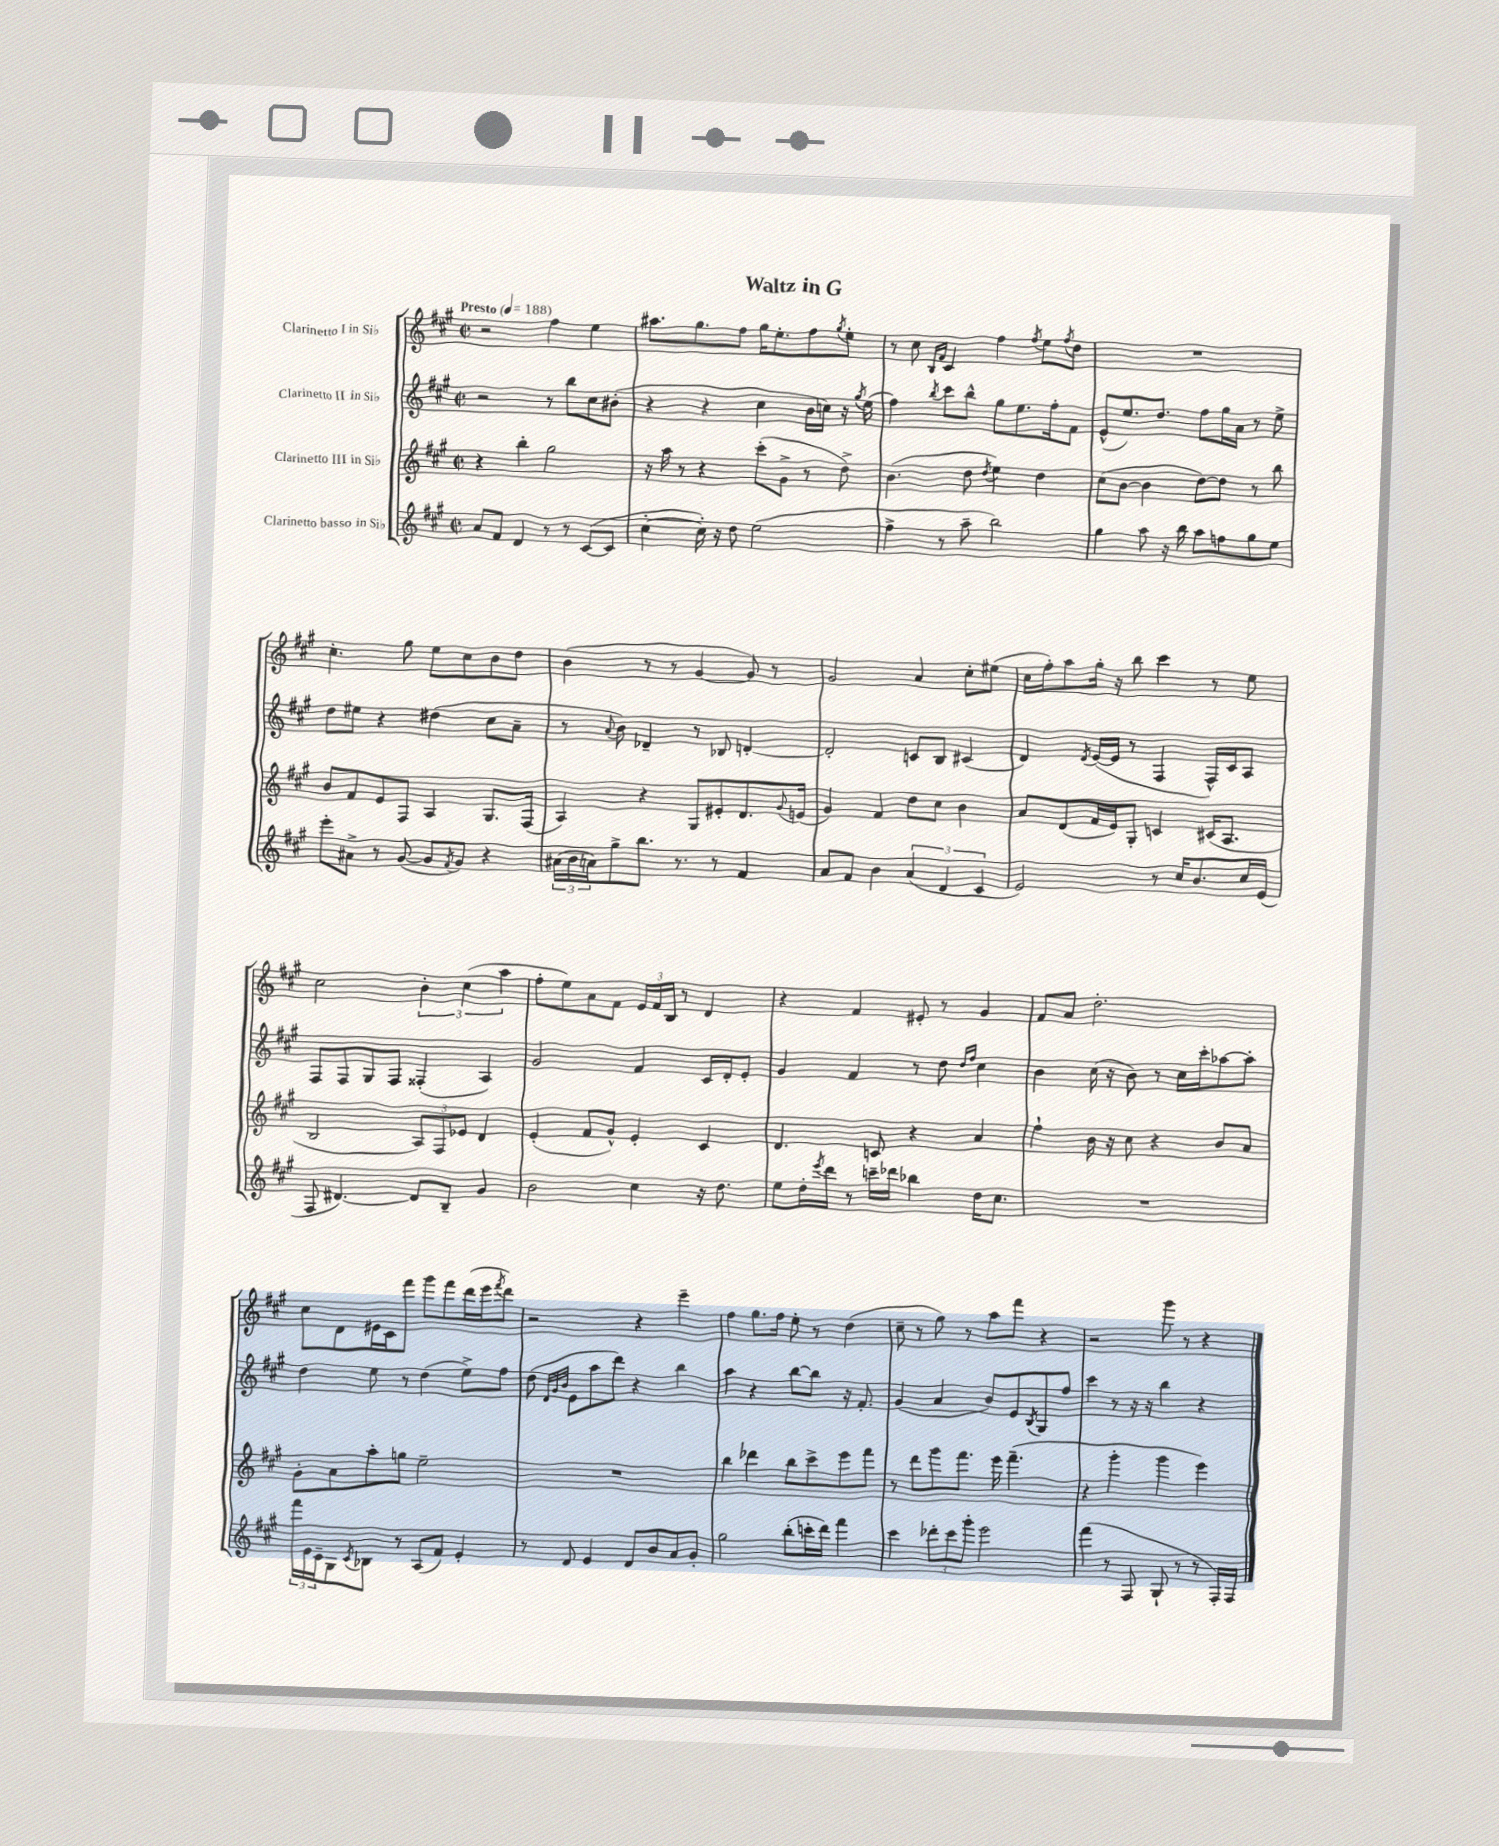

**kern	**kern	**kern	**kern
*staff4	*staff3	*staff2	*staff1
*clefG2	*clefG2	*clefG2	*clefG2
*k[f#c#g#]	*k[f#c#g#]	*k[f#c#g#]	*k[f#c#g#]
*M2/2	*M2/2	*M2/2	*M2/2
*met(c|)	*met(c|)	*met(c|)	*met(c|)
*MM188	*MM188	*MM188	*MM188
8a	4r	2r	2r
8f#	.	.	.
4d	4bb'	.	.
8r	2gg#	8r	4ff#
8r	.	8bb	.
([8c#	.	8cc#	4ee
8c#]	.	(8b#'	.
=	=	=	=
[4cc#'	16r	4r	8.aa#
.	16aa	.	.
.	8r	.	.
.	.	.	8.gg#
16cc#'])	4r	4r	.
16r	.	.	.
8dd	.	.	8ff#
(2ee	(8ccc#'	4cc#	16gg#
.	.	.	8.ee'
.	8g#^	.	.
.	8r	16b	8ff#
.	.	16cc)	.
.	.	.	8qgg#
.	8dd^)	16r	8ee'
.	.	8qgg#	.
.	.	(16ee	.
=	=	=	=
4ff#^	(4.b	4ff#)	8r
.	.	.	8cc#
.	.	.	16qqB
.	.	8qbb	16qqf#
8r	.	8ccc#	4c#
8aa~	8dd	8bb^^	.
.	8qdd	.	.
2bb)	4ee)	8gg#	4ff#
.	.	8.ee	.
.	.	.	8qff#
.	4dd	.	8ee
.	.	16ff#'	.
.	.	.	8qff#
.	.	8f#	8dd
=	=	=	=
4gg#	(8cc#	(8e^^	1r
.	[8b	8.ee)	.
8aa	4b]	.	.
.	.	8.dd	.
16r	.	.	.
16bb	.	.	.
8aa	[8dd)	8ff#	.
8ff	8dd]	16gg#	.
.	.	16a	.
8gg#	8r	8r	.
8ee	8bb	8ee^	.
=	=	=	=
8eee'	8b	8dd	4.cc#'
8a#^	8f#	8ee#	.
8r	8e	4r	.
([8g#	8F#	.	8gg#
8g#]	4A	(4dd#	8ee
8qf#	.	.	.
8g#)	.	.	8cc#
4r	8.G#	8cc#	8b
.	.	8a~	8dd
.	(16F#	.	.
=	=	=	=
(24a#	4A)	8r	(4b
24b	.	.	.
24a)	.	.	.
.	.	8qqa	.
8gg#^	.	8b)	.
8.bb	4r	4d-~	8r
.	.	.	8r
8.r	.	.	.
.	8G#	8r	[4g#
8r	8e#'	8B-	.
4f#	8.d	[4d'	8g#])
.	.	.	8r
.	8qqg#	.	.
.	(16e	.	.
=	=	=	=
8a	4g#)	2d']	2g#
8f#	.	.	.
4b	4f#	.	.
(6a	8dd	8c	4a
.	8cc#	8B	.
6d	.	.	.
.	4b	(4c#	8cc#'
6c#	.	.	.
.	.	.	(8ee#
=	=	=	=
2e)	8a	4d)	16cc#
.	.	.	16ff#')
.	(8d	.	8aa
.	.	8qd	.
.	16f#	([16e	16gg#'
.	16e)	16e]	16r
.	8G#'	8r	8bb
8r	4c	4F#	4ccc#
16cc#	.	.	.
8.b	.	.	.
.	(16c#	16F#^^)	8r
.	8.A	16c#	.
16cc#	.	8A	8ee
(16e	.	.	.
=	=	=	=
8F#	2B	8F#	2cc#
[4.d#)	.	8F#	.
.	.	8G#	.
.	.	8F#	.
8d#]	12A)	(4F##'	6b'
.	12F#	.	.
8B~	.	.	.
.	12e-	.	(6cc#
4g#	4d	4A)	.
.	.	.	6aa
=	=	=	=
2b	(4e'	2g#	8ff#'
.	.	.	8ee)
.	8f#	.	8a
.	8g#^^)	.	8f#
4cc#	4e'	4f#	24e
.	.	.	24f#
.	.	.	24B
.	.	.	8r
16r	4c#	16c#	4d
8.dd	.	16d'	.
.	.	8e'	.
=	=	=	=
8ee	4.d	4g#	4r
16dd'	.	.	.
8qeee	.	.	.
16ddd	.	.	.
8r	.	4f#	4f#
16ccc~	8c	.	.
16ddd-	.	.	.
4bb-	4r	8r	8e#'
.	.	8dd	8r
.	.	16qqdd	.
.	.	16qqff#	.
16dd	4a	4cc#	4g#
8.cc#	.	.	.
=	=	=	=
1r	4ff#`	4b	8f#
.	.	.	8a
.	16b	(16cc#	2.dd'
.	16r	16r	.
.	8cc#	8b)	.
.	4r	8r	.
.	.	16cc#	.
.	.	16ccc#'	.
.	8b	[8aa-	.
.	8a	8aa-']	.
=	=	=	=
24fff#	8g#'	4dd	8cc#
24e	.	.	.
24c#~	.	.	.
8G#	8a	.	8d
8qc#	.	.	.
8B-	8aa'	8ee	16e#
.	.	.	16c#
8r	8gg	8r	8fff#
(8A	2ee~	(4dd	8ggg#
8f#)	.	.	8fff#
4e'	.	8ee^)	(16ddd
.	.	.	16eee
.	.	.	8qfff#
.	.	8ff#	8ddd)
=	=	=	=
8r	1r	(8dd	2r
.	.	32qqd	.
.	.	32qqg#	.
.	.	32qqb	.
8d	.	8e	.
4e	.	8aa	.
.	.	8ddd)	.
8d	.	4r	4r
8b	.	.	.
8a	.	4bb	4eee~
8g#'	.	.	.
=	=	=	=
2gg#	4bb	4aa	4ff#
.	4ddd-	4r	8.gg#
.	.	.	16ff#
(8bb'	8bb	[8bb	8ee'
16ccc'	8ccc#^	8bb]	8r
16ddd)	.	.	.
4fff#	8eee	16r	(4dd
.	.	8.f#'	.
.	8fff#	.	.
=	=	=	=
4ccc#	8r	(4g#	8cc#~
.	8ddd	.	8r
12ddd-'	8ggg#	4a	8gg#)
12ccc#	.	.	.
.	8.fff#	.	8r
12ggg#'	.	.	.
2eee	.	8b)	8aa
.	16eee	.	.
.	(4.fff#~	8e	8fff#
.	.	8qB	.
.	.	8G#	4r
.	.	8ff#	.
=	=	=	=
(4fff#	4r	4ccc#	2r
8r	4ggg#'	8r	.
8F#	.	16r	.
.	.	16r	.
8G#`	4ggg#	4bb	8ggg#
8r	.	.	8r
8r	4eee)	4r	4r
16F#')	.	.	.
16F#	.	.	.
==	==	==	==
*-	*-	*-	*-
